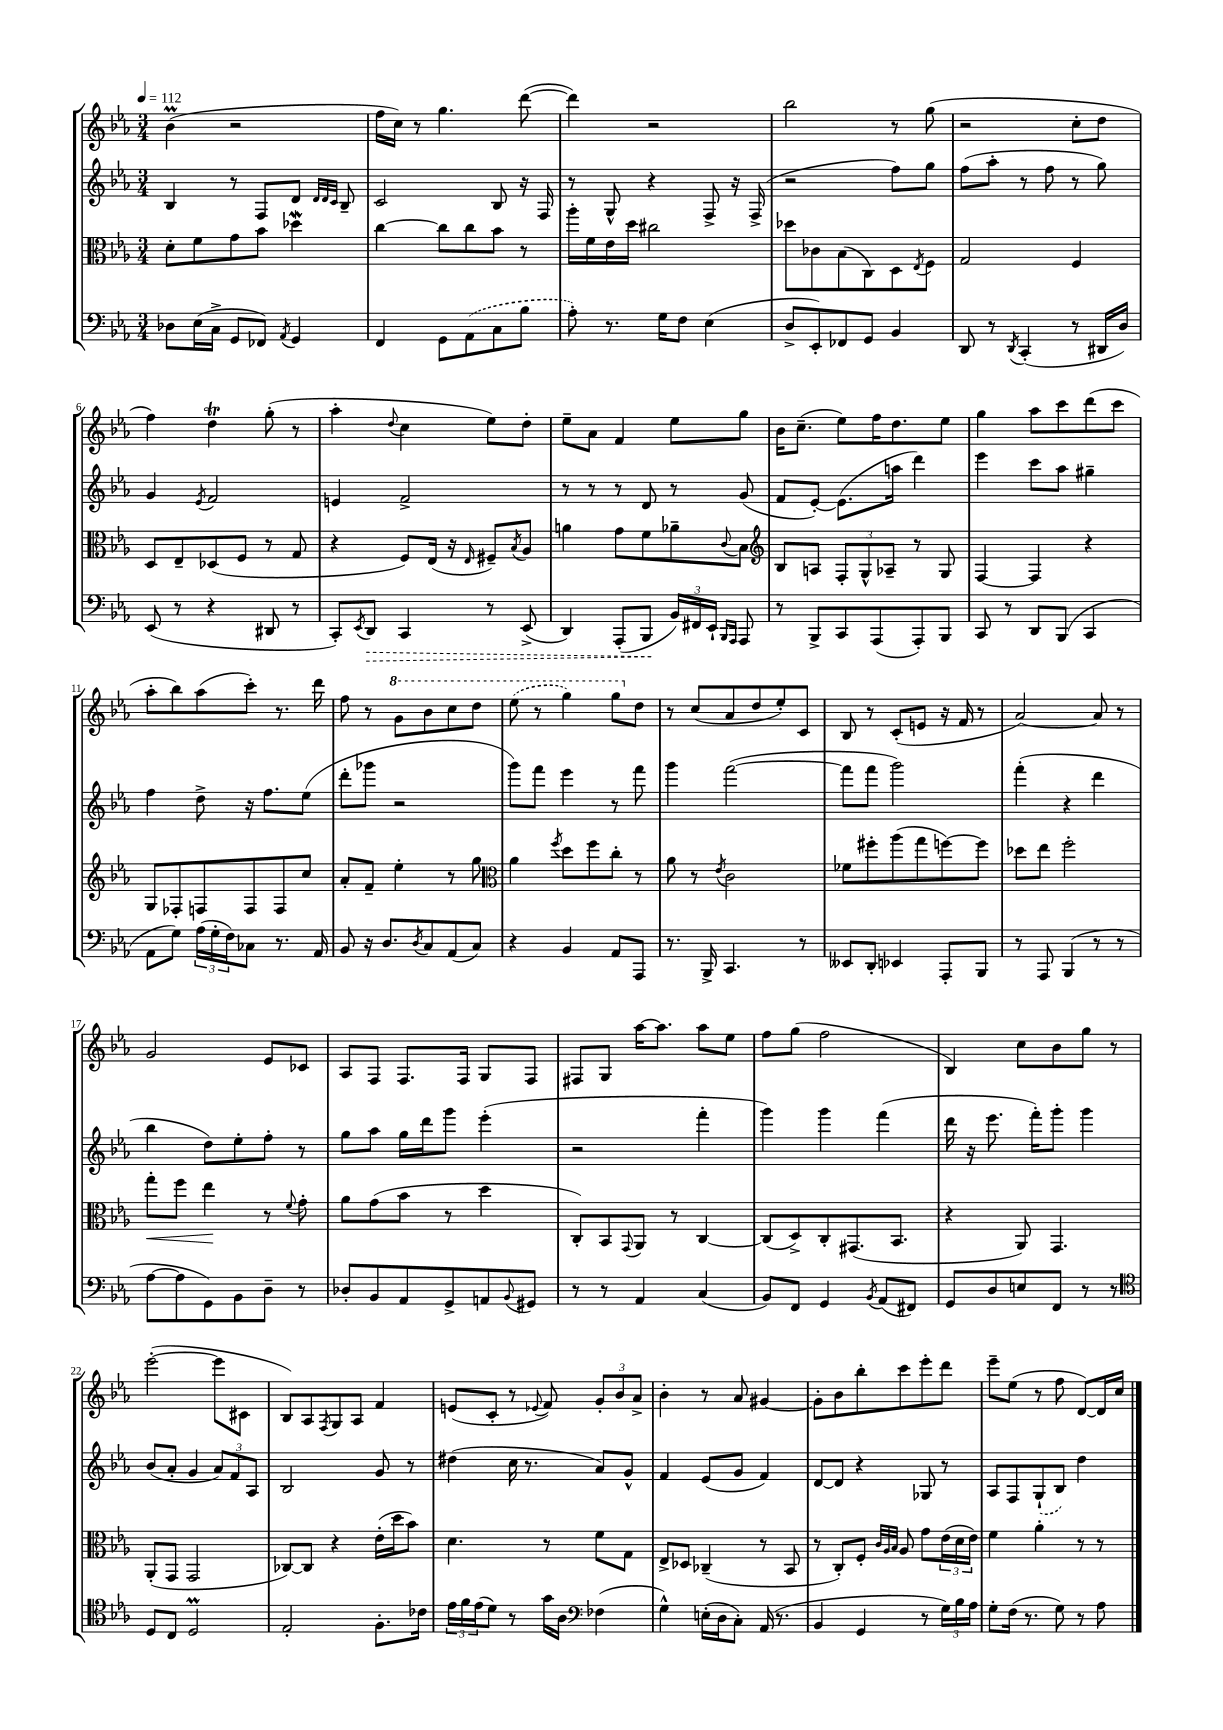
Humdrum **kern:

**kern	**kern	**kern	**kern
*staff4	*staff3	*staff2	*staff1
*clefF4	*clefC3	*clefG2	*clefG2
*k[b-e-a-]	*k[b-e-a-]	*k[b-e-a-]	*k[b-e-a-]
*M3/4	*M3/4	*M3/4	*M3/4
*MM112	*MM112	*MM112	*MM112
8D-\L	8d'\L	4B-/	(4b-\
(16E-\L	8f\	.	.
16C^\JJ	.	.	.
8GG/L	8g\	8r	2r
8FF-/J)	8b-\J	8F/L	.
8qAA-/	.	.	.
4GG/	4dd-\	8d/J	.
.	.	32qqd/LLL	.
.	.	32qqd/	.
.	.	32qqc/JJJ	.
.	.	8B-~/	.
=	=	=	=
4FF/	[4cc\	2c/	16ff\LL
.	.	.	16cc\JJ)
.	.	.	8r
8GG\L	8cc\]L	.	4.gg\
(8AA-\	8cc\	.	.
8C\	8b-\J	8B-/	.
8B-\J	8r	16r	([8ddd\
.	.	16F/	.
=	=	=	=
8A-'\)	16aa-'\LL	8r	4ddd\])
.	16f\	.	.
8.r	16e-\	8G^^/	.
.	16dd\JJ	.	.
.	2cc#\	4r	2r
16G\LK	.	.	.
8F\J	.	.	.
(4E-\	.	8F^/	.
.	.	16r	.
.	.	(16F^/	.
=	=	=	=
8D^/L	8dd-\L	2r	2bb-\
8EE-'/)	8c-\	.	.
8FF-/	(8B-\	.	.
8GG/J	8C\)	.	.
4BB-/	8D\	8ff\L)	8r
.	8qE-/	.	.
.	8F\J	8gg\J	(8gg\
=	=	=	=
8DD/	2G/	(8ff\L	2r
8r	.	8aa-'\J	.
8qDD/	.	.	.
(4CC'/	.	8r	.
.	.	8ff\	.
8r	4F/	8r	8cc'\L
16DD#/LL	.	8gg\)	8dd\J
16D/JJ)	.	.	.
=	=	=	=
(8EE-/	8D/L	4g/	4ff\)
8r	8E-~/	.	.
.	.	8qe-/	.
4r	(8D-/	2f/	4dd\
.	8F/J	.	.
8DD#/	8r	.	(8gg'\
8r	8G/	.	8r
=	=	=	=
8CC'/L)	4r	4e/	4aa-'\
8qEE-/	.	.	.
8DD/J	.	.	.
.	.	.	8qqdd/
4CC/	8F/L)	2f^/	4cc\
.	(16E-/Jk	.	.
.	16r	.	.
.	16qqE-/	.	.
8r	8F#~/L)	.	8ee-\L)
.	8qB-/	.	.
(8EE-^/	8A-/J	.	8dd'\J
=	=	=	=
4DD/)	4a\	8r	8ee-~\L
.	.	8r	8a-\J
(8AAA-'/L	8g\L	8r	4f/
8BBB-/J	8f\	8d/	.
24BB-/LL)	8a-~\	8r	8ee-\L
24FF#/	.	.	.
24EE-`/JJ	.	.	.
16qqBBB-/LL	.	.	.
16qqAAA-/JJ	8qqc/	.	.
8AAA-/	8B-\J	(8g/	8gg\J
=	=	=	=
*	*clefG2	*	*
8r	8B-/L	8f/L	16b-\LK
.	.	.	(8.cc~\J
8BBB-^/L	8A/J	[8e-'/J)	.
8CC/	12F'/L	(8.e-\]L	8ee-\L)
.	12G^^/	.	.
(8AAA-/	.	.	16ff\K
.	12A-~/J	.	.
.	.	16aa\Jk	8.dd\
8AAA-'/)	8r	4ddd\)	.
8BBB-/J	8G/	.	8ee-\J
=	=	=	=
8CC/	[4F/	4eee-\	4gg\
8r	.	.	.
8DD/L	4F/]	8ccc\L	8aa-\L
(8BBB-/J	.	8aa-\J	8ccc\
4CC/	4r	4gg#~\	(8ddd\
.	.	.	8ccc\J
=	=	=	=
8AA-\L	8G/L	4ff\	8aa-'\L
8G\J)	8F-'/	.	8bb-\)
(24A-\LL	8F/	8dd^\	(8aa-\
24G'\	.	.	.
24F\J)	.	.	.
8C-\J	8F/	16r	8ccc'\J)
.	.	8.ff\L	.
8.r	8F/	.	8.r
.	8cc/J	(8ee-\J	.
16AA-/	.	.	16ddd\
=	=	=	=
8BB-/	8a-'/L	8ddd'\L	8ff\
16r	8f~/J	8ggg-\J	8r
8.D/L	.	.	.
.	4ee-'\	2r	8gg\L
8qD/	.	.	.
8C/	.	.	8bb-\
(8AA-/	8r	.	8ccc\
8C/J)	8gg\	.	8ddd\J
=	=	=	=
*	*clefC3	*	*
4r	4a-\	8ggg\L)	(8eee-\
.	.	8fff\J	8r
.	8qff/	.	.
4BB-/	8dd\L	4eee-\	4ggg\)
.	8ff\	.	.
8AA-/L	8cc'\J	8r	8ggg\L
8AAA-/J	8r	8fff\	8dd\J
=	=	=	=
8.r	8a-\	4ggg\	8r
.	8r	.	(8cc/L
16BBB-^/	.	.	.
.	8qe-/	.	.
4.CC/	2c\	([2fff\	8a-/
.	.	.	8dd/
.	.	.	8ee-'/)
8r	.	.	8c/J
=	=	=	=
8EE--/L	8f-\L	8fff\]L	8B-/
8DD'/J	8ff#'\	8fff\J	8r
4EE-/	(8aa-\	2ggg\)	(8c'/L
.	8gg\	.	8e/J
8AAA-'/L	[8ff\)	.	16r
.	.	.	16f/
8BBB-/J	8ff\]J	.	8r
=	=	=	=
8r	8dd-\L	(4fff'\	[2a-/)
8AAA-/	8ee-\J	.	.
(4BBB-/	2ff'\	4r	.
8r	.	4ddd\	8a-/]
8r	.	.	8r
=	=	=	=
[8A-\L	8gg'\L	4bb-\	2g/
8A-\]	8ff\J	.	.
8GG\)	4ee-\	8dd\L)	.
8BB-\	.	8ee-'\	.
8D~\J	8r	8ff'\J	8e-/L
.	8qqf/	.	.
8r	8g'\	8r	8c-/J
=	=	=	=
8D-'/L	8a-\L	8gg\L	8A-/L
8BB-/	(8g\	8aa-\J	8F/J
8AA-/	8b-\J	16gg\LL	8.F/L
.	.	16ddd\J	.
8GG^/	8r	8ggg\J	.
.	.	.	16F/Jk
8AA/	4dd\	(4eee-'\	8G/L
8qqBB-/	.	.	.
8GG#/J	.	.	8F/J
=	=	=	=
8r	8C'/L)	2r	8F#/L
8r	8BB-/	.	8G/J
.	8qqGG/	.	.
4AA-/	8AA-/J	.	[16aa-\LK
.	.	.	8.aa-\]J
.	8r	.	.
(4C/	[4C/	4fff'\	8aa-\L
.	.	.	8ee-\J
=	=	=	=
8BB-/L)	(8C/]L	4ggg\)	8ff\L
8FF/J	8D^/)	.	(8gg\J
4GG/	8C'/	4ggg\	2ff\
.	(8.GG#/	.	.
8qBB-/	.	.	.
(8AA-/L	.	(4fff\	.
.	8.BB-/J	.	.
8FF#/J)	.	.	.
=	=	=	=
8GG/L	4r	16ddd\	4B-/)
.	.	16r	.
8D/	.	8.eee-\	.
8E/	8AA-/)	.	8cc\L
.	.	16fff'\LK)	.
8FF/J	4.GG/	8ggg'\J	8b-\
8r	.	4ggg\	8gg\J
8r	.	.	8r
=	=	=	=
*clefC4	*	*	*
8D/L	(8AA-'/L	(8b-/L	([2eee-'\
8C/J	8GG/J	8a-'/J	.
2D/	2GG/	4g/	.
.	.	12a-/L)	8eee-\]L
.	.	12f/	.
.	.	.	8c#\J
.	.	12A-/J	.
=	=	=	=
2E-'/	[8C-/L)	2B-/	8B-/L)
.	8C-/]J	.	8A-/
.	.	.	8qF/
.	4r	.	8G/
.	.	.	8A-/J
8.F'\L	(16e-'\LL	8g/	4f/
.	16dd\J	.	.
.	8b-\J)	8r	.
16c-\Jk	.	.	.
=	=	=	=
24e-\LL	4.d\	(4dd#\	(8e/L
24f\	.	.	.
(24e-\J	.	.	.
8d\J)	.	.	8c'/J
8r	.	16cc\	8r
.	.	8.r	.
.	.	.	8qqe-/
16g\LL	8r	.	8f/)
16A-\JJ	.	.	.
*clefF4	*	*	*
(4F-\	8f\L	8a-/L)	12g'/L
.	.	.	12b-/
.	8G\J	8g^^/J	.
.	.	.	12a-^/J
=	=	=	=
4G^^\)	8E-^/L	4f/	4b-'\
.	8D-/J	.	.
(16E'\LL	(4C-~/	(8e-/L	8r
16D\J	.	.	.
8C'\J)	.	8g/J	8a-/
(16AA-/	8r	4f/)	[4g#/
8.r	.	.	.
.	8BB-/	.	.
=	=	=	=
4BB-/	8r	[8d/L	8g#'\]L
.	8C'/L)	8d/]J	8b-\
4GG/	8F'/J	4r	8bb-'\
.	32qqc/LLL	.	.
.	32qqA-/	.	.
.	32qqB-/JJJ	.	.
.	8A-/	.	8ccc\
8r	8g\L	8G-/	8eee-'\
24G\LL)	(24e-\L	8r	8ddd\J
24B-\	24d\	.	.
24A-\JJ	24e-\JJ)	.	.
=	=	=	=
8G'\L	4f\	8A-/L	8eee-~\L
(16F\Jk	.	8F/	(8ee-\J
8.r	.	.	.
.	4a-'\	(8G`/	8r
8G\)	.	8B-/J)	8ff\
8r	8r	4dd\	[8d/L)
8A-\	8r	.	16d/]L
.	.	.	16cc/JJ
==	==	==	==
*-	*-	*-	*-
